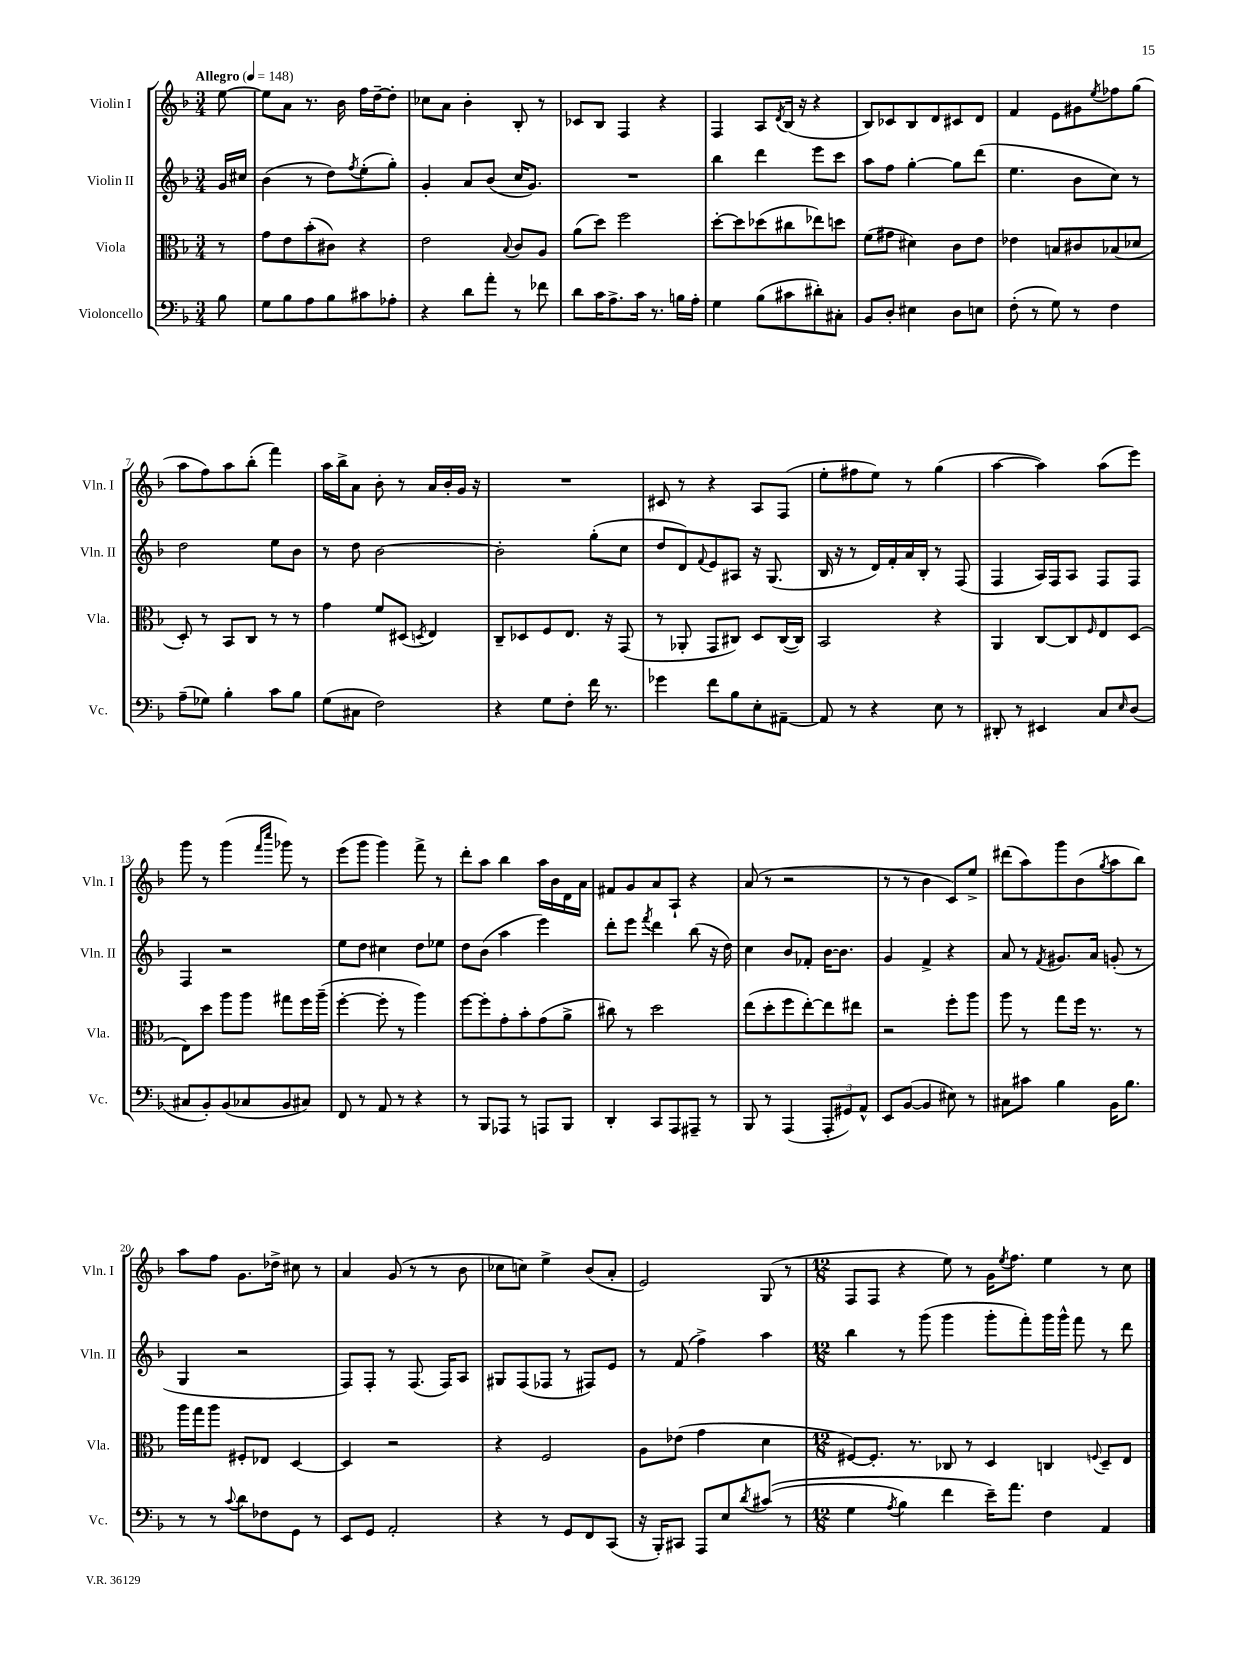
<<
\new StaffGroup <<
\new Staff = "s0" \with { instrumentName = "Violin I" shortInstrumentName = "Vln. I" } {
    \clef treble \key f \major \numericTimeSignature \time 3/4 \partial 8 \tempo "Allegro" 4 = 148
    e''8~ |
    e''8 a'8 r8. bes'16 f''16 d''16~-- d''8-. |
    ces''8 a'8 bes'4-. bes8-. r8 |
    ces'8 bes8 f4 r4 |
    f4 a8 \acciaccatura { d'8 } bes16( r16 r4 |
    bes8) ces'8 bes8 d'8 cis'8 d'8 |
    f'4 e'8 gis'8 \acciaccatura { e''8 } fes''8 g''8( |
    a''8 f''8) a''8 bes''8-.( f'''4) |
    a''16 bes''16-> a'8 bes'8-. r8 a'16 bes'16-. g'16 r16 |
    R2. |
    cis'8 r8 r4 a8 f8( |
    e''8-. fis''8 e''8) r8 g''4( |
    a''4~ a''4) a''8( e'''8) |
    g'''8 r8 g'''4( \grace { f'''16 c''''16 } ges'''8) r8 |
    e'''8( g'''8 g'''4) f'''8-> r8 |
    d'''8-. a''8 bes''4 a''16 bes'16 d'16 a'16 |
    fis'8 g'8 a'8 a8-! r4 |
    a'8( r8 r2 |
    r8 r8 bes'4 c'8) e''8-> |
    dis'''8( a''8) g'''8 bes'8( \acciaccatura { g''8 } a''8 bes''8) |
    a''8 f''8 g'8. des''16-> cis''8 r8 |
    a'4 g'8( r8 r8 bes'8 |
    ces''8 c''8) e''4-> bes'8( a'8-. |
    e'2) g8( r8 |
    \numericTimeSignature \time 12/8 f8 f8 r4 e''8) r8 g'16 \acciaccatura { e''8 } f''8. e''4 r8 c''8 \bar "|." |
}
\new Staff = "s1" \with { instrumentName = "Violin II" shortInstrumentName = "Vln. II" } {
    \clef treble \key f \major \numericTimeSignature \time 3/4 \partial 8
    g'16 cis''16 |
    bes'4( r8 d''8) \acciaccatura { f''8 } e''8-.( g''8-.) |
    g'4-. a'8 bes'8( c''16 g'8.) |
    R2. |
    bes''4 d'''4 e'''8 c'''8 |
    a''8 f''8 g''4~-. g''8 d'''8( |
    e''4. bes'8 c''8) r8 |
    d''2 e''8 bes'8 |
    r8 d''8 bes'2~ |
    bes'2-. g''8-.( c''8 |
    d''8 d'8) \appoggiatura { f'8 } e'8 ais8 r16 g8.( |
    bes16 r16 r8 d'16) f'16-. a'16 bes16-. r8 f8( |
    f4 a16) f16 a8 f8 f8 |
    f4 r2 |
    e''8 d''8 cis''4 d''8 ees''8 |
    d''8 bes'8( a''4 e'''4) |
    d'''8-. e'''8 \acciaccatura { f'''8 } d'''4 bes''8( r16 d''16) |
    c''4 bes'8 fes'8-. bes'16~ bes'8. |
    g'4 f'4-> r4 |
    a'8 r8 \acciaccatura { f'8 } gis'8. a'16 g'8-.( r8 |
    g4 r2 |
    f8) f8-. r8 f8.( f16) a8 |
    gis8 f8( fes8 r8 fis8) e'8 |
    r8 f'8( f''4->) a''4 |
    \numericTimeSignature \time 12/8 bes''4 r8 g'''8( g'''4 g'''8-. f'''8-.) g'''16 g'''16-^ f'''8 r8 d'''8 \bar "|." |
}
\new Staff = "s2" \with { instrumentName = "Viola" shortInstrumentName = "Vla." } {
    \clef alto \key f \major \numericTimeSignature \time 3/4 \partial 8
    r8 |
    g'8 e'8 bes'8-.( cis'8) r4 |
    e'2 \appoggiatura { bes8 } c'8 a8 |
    a'8( d''8) f''2 |
    d''8~-. d''8 des''8( cis''8 ees''8) d''8 |
    f'8( gis'8 dis'4) c'8 e'8 |
    ees'4 b8 cis'8 bes8( des'8 |
    d8-.) r8 bes,8 c8 r8 r8 |
    g'4 f'8 dis8( \acciaccatura { d8 } e4) |
    c8-- des8 f8 e8. r16 g,8( |
    r8 aes,8-. g,8 cis8) d8 cis16~( cis16) |
    bes,2 r4 |
    a,4 c8~ c8 \grace { f16 } e8 d8( |
    e8) d''8 a''8 a''8 gis''8 f''16 a''16--( |
    f''4~-. f''8-. r8 a''4) |
    f''8~ f''8-. g'8-. bes'8-. g'8( a'8-> |
    cis''8) r8 d''2 |
    e''8( d''8-. f''8 e''8~-.) e''8 eis''8 |
    r2 f''8-. a''8 |
    a''8 r8 g''8 f''16 r8. r8 |
    a''16 g''16 a''8 fis8-. ees8 d4~ |
    d4 r2 |
    r4 f2 |
    a8 ees'8( g'4 d'4 |
    \numericTimeSignature \time 12/8 fis8~) fis8.-. r8. ces8 r8 d4 c4 \appoggiatura { f8 } d8-- e8 \bar "|." |
}
\new Staff = "s3" \with { instrumentName = "Violoncello" shortInstrumentName = "Vc." } {
    \clef bass \key f \major \numericTimeSignature \time 3/4 \partial 8
    bes8 |
    g8 bes8 a8 bes8 cis'8 aes8-. |
    r4 d'8 a'8-. r8 fes'8 |
    d'8 c'16 a8.-> c'16 r8. b16 a16-. |
    g4 bes8( cis'8 dis'8-.) cis8-. |
    bes,8 d8-. eis4 d8 e8 |
    f8-.( r8 g8) r8 f4 |
    a8--( ges8) bes4-. c'8 bes8 |
    g8( cis8 f2) |
    r4 g8 f8-. f'16 r8. |
    ges'4 f'8 bes8 e8-. ais,8~-- |
    ais,8 r8 r4 e8 r8 |
    dis,8-. r8 eis,4 c8 \grace { e16 } d8( |
    cis8 bes,8-.) bes,8( ces8 bes,8 cis8) |
    f,8 r8 a,8 r8 r4 |
    r8 bes,,8 aes,,8 r8 a,,8 bes,,8 |
    d,4-. c,8 a,,8 ais,,8-- r8 |
    bes,,8 r8 a,,4( \tuplet 3/2 { a,,8-. gis,8) a,8-^ } |
    e,8 bes,8~( bes,4 eis8) r8 |
    cis8 cis'8 bes4 bes,16 bes8. |
    r8 r8 \appoggiatura { c'8 } d'8 fes8 g,8 r8 |
    e,8 g,8 a,2-. |
    r4 r8 g,8 f,8 c,8( |
    r16 bes,,16-.) cis,8 a,,8 e8 \acciaccatura { d'8 } cis'8(\( r8 |
    \numericTimeSignature \time 12/8 g4 \acciaccatura { a8 } bes4) f'4 e'16--\) a'8. f4 a,4 \bar "|." |
}
>>
>>
